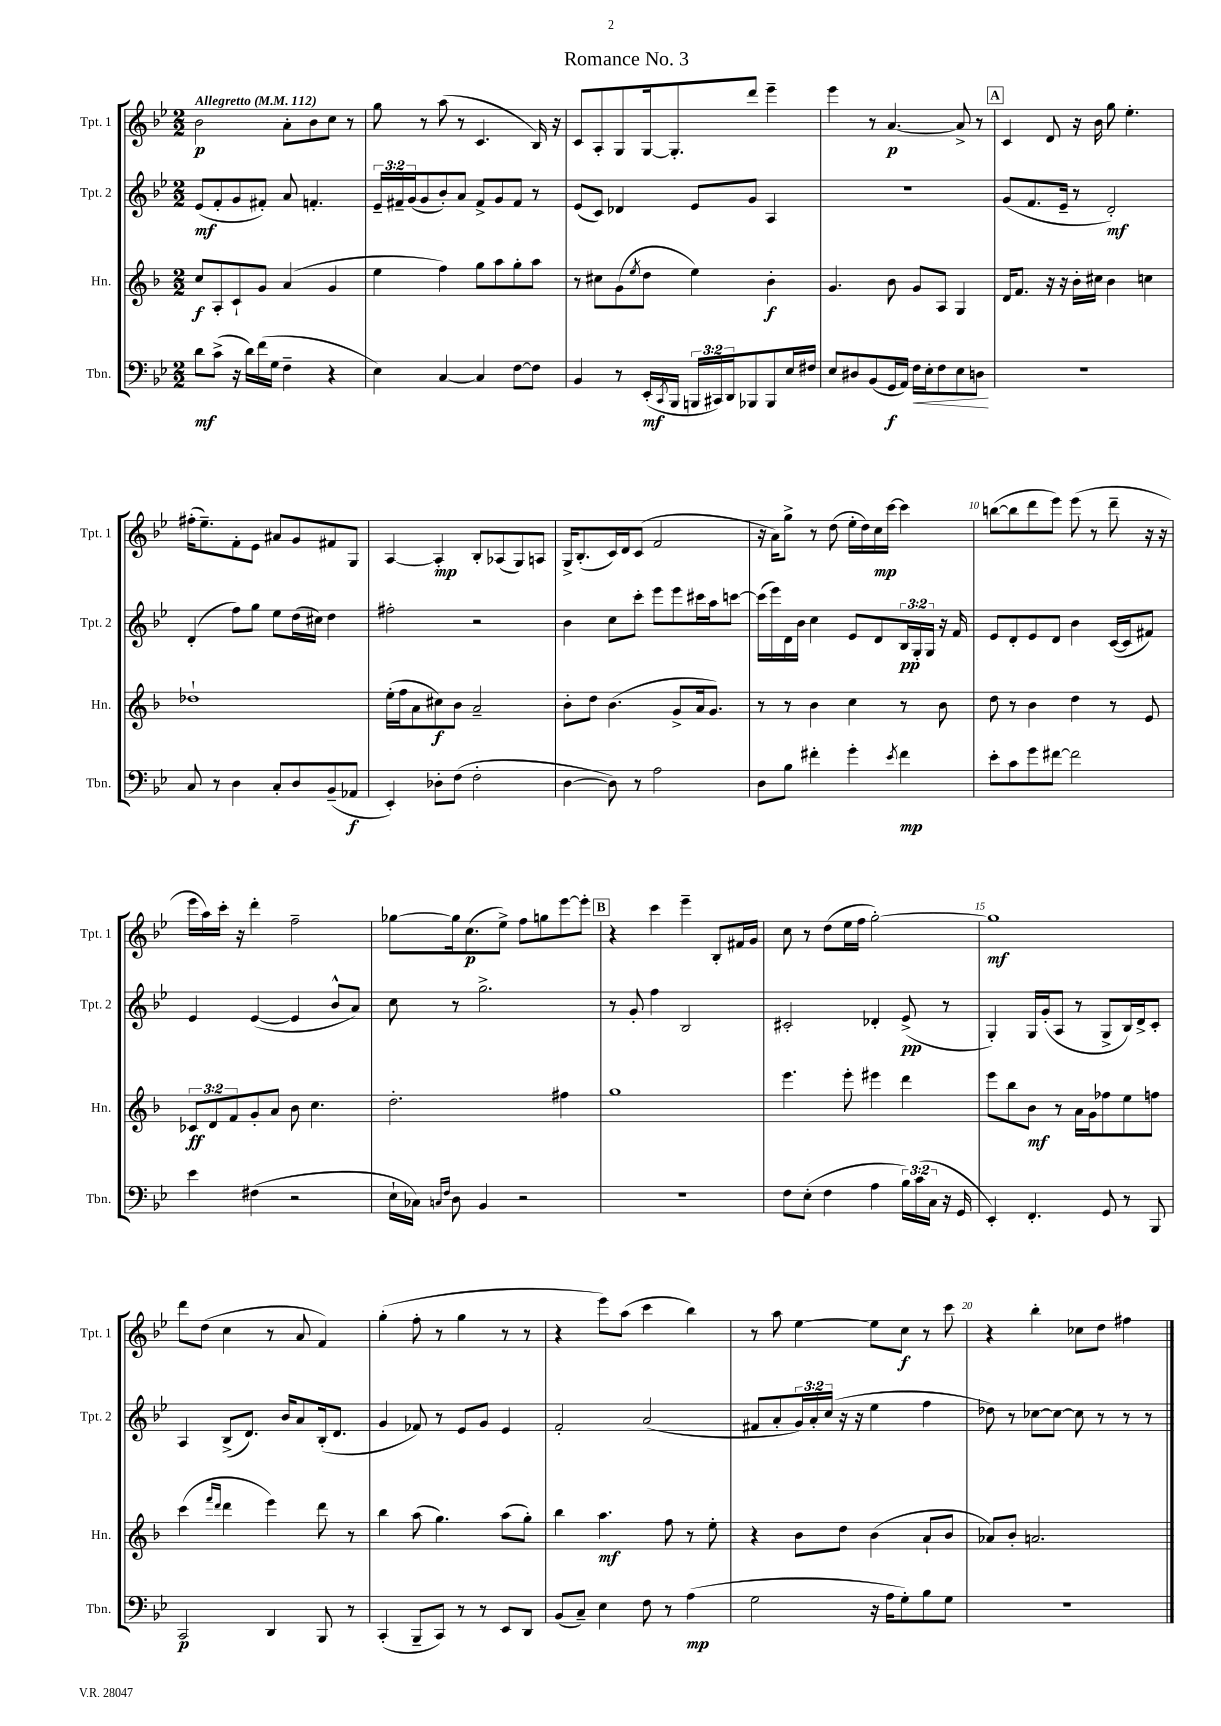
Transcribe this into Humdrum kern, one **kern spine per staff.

**kern	**kern	**kern	**kern
*staff4	*staff3	*staff2	*staff1
*clefF4	*clefG2	*clefG2	*clefG2
*k[b-e-]	*k[b-]	*k[b-e-]	*k[b-e-]
*M2/2	*M2/2	*M2/2	*M2/2
*MM112	*MM112	*MM112	*MM112
8d	8cc	(8e-	2b-
(8c^	8A'	8f'	.
16r	8c`	8g	.
16d)	.	.	.
(16f	8g	8f#')	.
16G	.	.	.
4F~	(4a	8a	8a'
.	.	4.f'	8b-
4r	4g	.	8cc
.	.	.	8r
=	=	=	=
4E-)	4ee	24e-~	8gg
.	.	24f#~	.
.	.	(24g	.
.	.	8g	8r
[4C	4ff)	8b-')	(8aa
.	.	8a	8r
4C]	8gg	8f#^	4.c
.	8aa	8g	.
[8F	8gg'	8f#	.
8F]	8aa	8r	16B-)
.	.	.	16r
=	=	=	=
4BB-	8r	(8e-	8c
.	8cc#	8c)	8A'
8r	(8g	4d-	8G
.	8qee	.	.
(16EE-'	8dd	.	[16G
8qCC	.	.	.
16BBB-	.	.	8.G']
24BBB	4ee)	8e-	.
24CC#)	.	.	.
24DD	.	.	.
8BBB-	.	8g	8ddd
8BBB-	4b-'	4A	4eee-~
16E-	.	.	.
16F#	.	.	.
=	=	=	=
8E-	4.g	1r	4eee-
8D#	.	.	.
(8BB-	.	.	8r
16GG	8b-	.	[4.a
16AA)	.	.	.
16F	8g	.	.
16E-'	.	.	.
8F	8A	.	.
8E-	4G	.	8a^]
8D	.	.	8r
=	=	=	=
1r	16d	(8g	4c
.	8.f	.	.
.	.	8.f	.
.	16r	.	8d
.	16r	16e-~	.
.	16b-'	8r	16r
.	16cc#	.	16b-
.	4b-	2d')	8gg
.	.	.	4.ee-'
.	4cc	.	.
=	=	=	=
8C	1dd-`	(4d'	(16ff#'
.	.	.	8.ee-~)
8r	.	.	.
4D	.	8ff)	8f'
.	.	8gg	8e-
8C'	.	8ee-	8a#
8D	.	(16dd	8g
.	.	16cc#)	.
(8BB-~	.	4dd	8f#
8AA-	.	.	8G
=	=	=	=
4EE-')	(16ee'	2ff#'	[4A
.	16ff	.	.
.	8a	.	.
8D-'	8cc#)	.	4A']
(8F	8b-	.	.
2F'	2a~	2r	8B-'
.	.	.	(8A-
.	.	.	8G)
.	.	.	8A
=	=	=	=
[4D	8b-'	4b-	16G^
.	.	.	(8.B-'
.	8dd	.	.
8D])	(4.b-	8cc	16c)
.	.	.	16d
8r	.	8ccc'	(8c
2A	.	8eee-	2f
.	8g^	8eee-	.
.	16a	16ccc#	.
.	8.g)	16aa	.
.	.	[8ccc	.
=	=	=	=
8D	8r	(16ccc]	16r
.	.	16eee-)	16a)
8B-	8r	16d	8gg^
.	.	16b-	.
4f#'	4b-	4cc	8r
.	.	.	(8dd
4g'	4cc	8e-	16ee-'
.	.	.	16dd)
.	.	8d	16cc
.	.	.	[16ccc
8qe-	.	.	.
4f#	8r	24B-	4ccc]
.	.	24G'	.
.	.	24G	.
.	8b-	16r	.
.	.	16f	.
=	=	=	=
8e-'	8dd	8e-	([8bb
8c	8r	8d'	8bb]
8g	4b-	8e-	8ddd
[8f#	.	8d	8eee-)
2f#]	4dd	4b-	(8eee-
.	.	.	8r
.	8r	([16c	8ddd~
.	.	16c]	.
.	8e	8f#)	16r
.	.	.	16r
=	=	=	=
4e-	12c-	4e-	16eee-
.	.	.	16aa)
.	12d	.	.
.	.	.	16ccc'
.	12f	.	.
.	.	.	16r
(4F#	8g'	([4e-	4ddd'
.	8a	.	.
2r	8b-	4e-]	2ff~
.	4.cc	.	.
.	.	8b-^^	.
.	.	8a)	.
=	=	=	=
16E-`	2.dd'	8cc	[8gg-
16C-)	.	.	.
16qqC	.	.	.
16qqF	.	.	.
8D	.	8r	16gg-]
.	.	.	(8.cc
4BB-	.	2.gg^	.
.	.	.	8ee-^)
2r	.	.	8ff
.	.	.	8gg
.	4ff#	.	[8eee-
.	.	.	8eee-']
=	=	=	=
1r	1gg	8r	4r
.	.	8g'	.
.	.	4ff	4ccc
.	.	2B-	4eee-~
.	.	.	8B-'
.	.	.	16f#
.	.	.	16g
=	=	=	=
8F	4.eee	2c#'	8cc
(8E-'	.	.	8r
4F	.	.	(8dd
.	8eee'	.	16ee-
.	.	.	16ff
4A	4eee#	4d-'	[2gg')
24B-)	4ddd	(8e-^	.
(24c	.	.	.
24C	.	.	.
16r	.	8r	.
16GG	.	.	.
=	=	=	=
4EE-')	8eee	4G')	1gg]
.	8bb-	.	.
4.FF'	8b-	16G	.
.	.	(16g'	.
.	8r	8A	.
.	16a	8r	.
.	16g	.	.
8GG	8ff-	8G^	.
8r	8ee	16B-)	.
.	.	16d^	.
8BBB-	8ff	8c'	.
=	=	=	=
2CC	(4ccc	4A	8ddd
.	.	.	(8dd
.	16qqfff	.	.
.	16qqddd	.	.
.	4ddd	(8B-^	4cc
.	.	8.d)	.
4DD	4eee)	.	8r
.	.	16b-	.
.	.	8a	8a
8BBB-	8ddd	(16B-'	4f)
.	.	8.d	.
8r	8r	.	.
=	=	=	=
(4CC'	4bb-	4g	(4gg'
8BBB-~	(8aa	8f-)	8ff'
8CC)	4.gg)	8r	8r
8r	.	8e-	4gg
8r	.	8g	.
8EE-	(8aa	4e-	8r
8DD	8gg')	.	8r
=	=	=	=
(8BB-	4bb-	2f'	4r
8C~)	.	.	.
4E-	4.aa	.	8eee-)
.	.	.	(8aa
8F	.	(2a	4ccc
8r	8ff	.	.
(4A	8r	.	4bb-)
.	8ee'	.	.
=	=	=	=
2G	4r	8f#	8r
.	.	8a'	8aa
.	8b-	24g)	[4ee-
.	.	24a'	.
.	.	(24cc	.
.	8dd	16r	.
.	.	16r	.
16r	(4b-	4ee-	8ee-]
16A	.	.	.
8G')	.	.	8cc
8B-	8a`	4ff	8r
8G	8b-	.	8ccc
=	=	=	=
1r	8a-)	8dd-)	4r
.	8b-'	8r	.
.	2.a	[8cc-	4bb-'
.	.	8cc-_	.
.	.	8cc-]	8cc-
.	.	8r	8dd
.	.	8r	4ff#
.	.	8r	.
==	==	==	==
*-	*-	*-	*-
